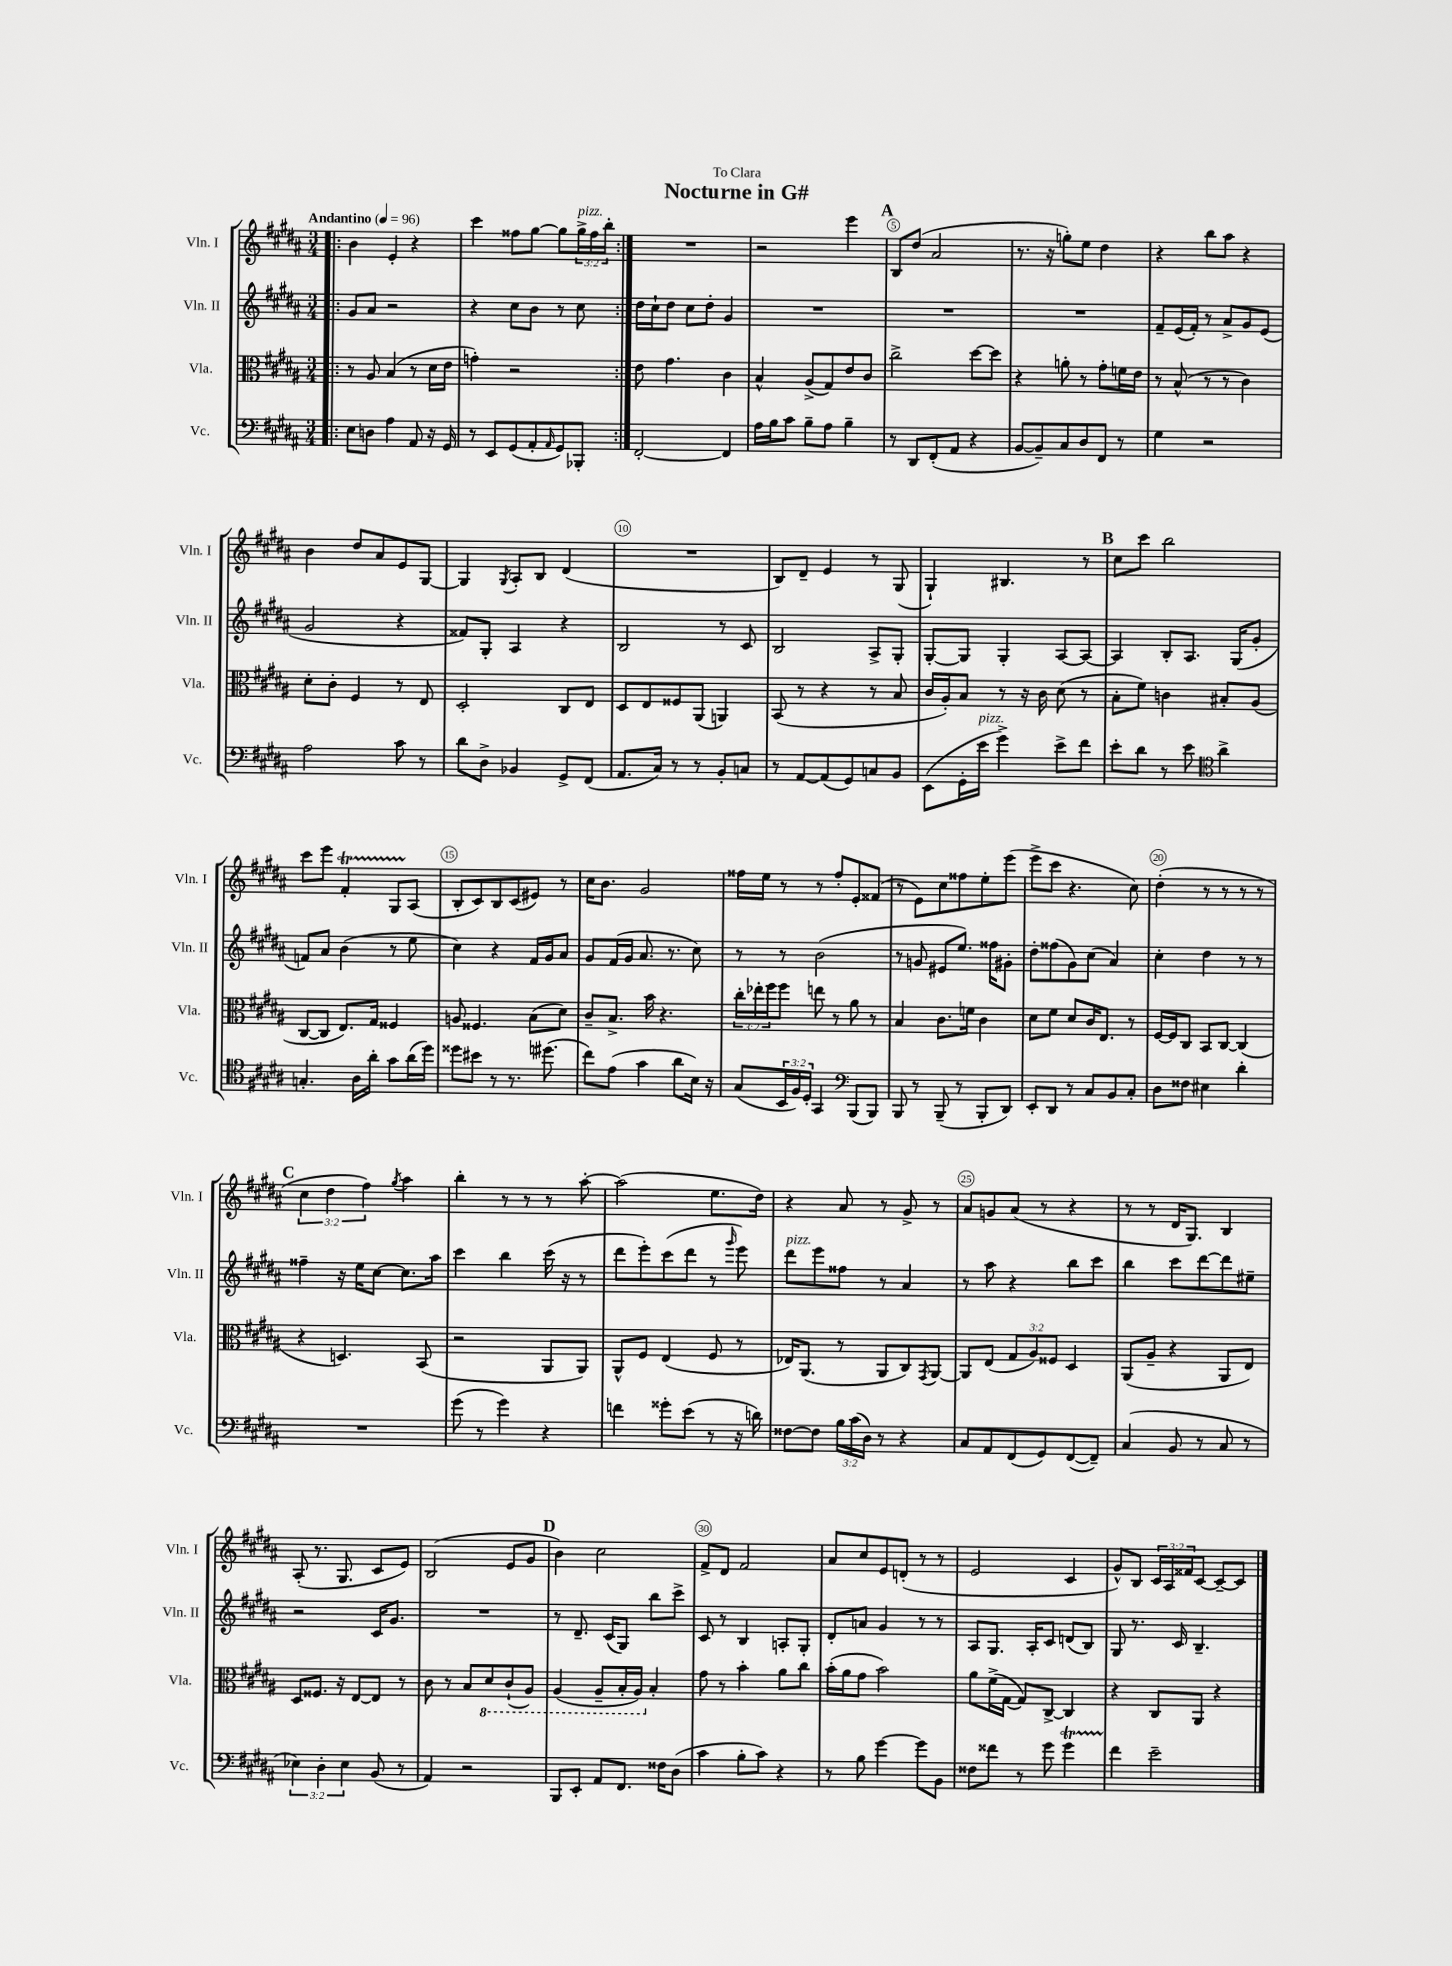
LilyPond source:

\header { title = "Nocturne in G#" dedication = "To Clara" }
<<
\new StaffGroup <<
\new Staff = "s0" \with { instrumentName = "Vln. I" shortInstrumentName = "Vln. I" } {
    \clef treble \key b \major \numericTimeSignature \time 3/4 \override Staff.TupletNumber.text = #tuplet-number::calc-fraction-text \tempo "Andantino" 4 = 96
    \repeat volta 2 { \bar ".|:" b'4 e'4-. r4 |
    cis'''4 fisis''8 gis''8~ gis''8 \tuplet 3/2 { gis''16->^\markup { \italic "pizz." } fisis''16 b''16-. } | }
    R2. |
    r2 e'''4 |
    \mark \markup { \bold "A" } b8 dis''8( ais'2 |
    r8. r16 g''8-.) e''8 dis''4 |
    r4 b''8 ais''8 r4 |
    b'4 dis''8 ais'8 e'8 gis8~ |
    gis4 \acciaccatura { gis8 } ais8-. b8 dis'4( |
    R2. |
    b8) dis'8-- e'4 r8 gis8( |
    gis4-!) bis4. r8 |
    \mark \markup { \bold "B" } cis''8 cis'''8 b''2 |
    cis'''8 e'''8 fis'4-.\startTrillSpan gis8 ais8\stopTrillSpan( |
    b8-. cis'8) b8 cis'8( eis'8) r8 |
    cis''16 b'8. gis'2 |
    fisis''16 e''16 r8 r8 fisis''8-. e'8-. fisis'8( |
    r8 e'8) cis''8 fisis''8 e''8-. e'''8( |
    e'''8-> cis'''8 r4. cis''8) |
    dis''4-.( r8 r8 r8 r8 |
    \mark \markup { \bold "C" } \tuplet 3/2 { cis''4 dis''4 fis''4) } \acciaccatura { gis''8 } ais''4 |
    b''4-. r8 r8 r8 ais''8~-. |
    ais''2( e''8. dis''16) |
    r4 ais'8 r8 gis'8-> r8 |
    ais'8 g'8 ais'8( r8 r4 |
    r8 r8 dis'16 gis8.) b4 |
    ais8-.( r8. gis8. cis'8 e'8) |
    b2( e'8 gis'8 |
    \mark \markup { \bold "D" } b'4) cis''2 |
    fis'8-> dis'8 fis'2 |
    ais'8 cis''8 e'8 d'8-.( r8 r8 |
    e'2 cis'4 |
    gis'8-^) b8 \tuplet 3/2 { cis'16 ais16 fisis'16 } cis'8~ cis'8~-- cis'8 \bar "|." |
}
\new Staff = "s1" \with { instrumentName = "Vln. II" shortInstrumentName = "Vln. II" } {
    \clef treble \key b \major \numericTimeSignature \time 3/4
    \repeat volta 2 { \bar ".|:" gis'8 ais'8 r2 |
    r4 cis''8 b'8 r8 cis''8 | }
    dis''16 cis''16-! dis''8 cis''8 dis''8-. gis'4 |
    R2. |
    \mark \markup { \bold "A" } R2. |
    R2. |
    fis'8-- e'16( fis'16-.) r8 ais'8-> gis'8 e'8( |
    gis'2 r4 |
    fisis'8) gis8-. ais4 r4 |
    b2 r8 cis'8 |
    b2 ais8-> gis8-. |
    gis8~-. gis8 gis4-. ais8~ ais8~ |
    \mark \markup { \bold "B" } ais4 b8-. ais8. gis16( gis'8-. |
    f'8) ais'8 b'4( r8 e''8 |
    cis''4) r4 fis'16 gis'16 ais'8 |
    gis'8 fis'16( gis'16 ais'8. r8. cis''8) |
    r8 r8 b'2( |
    r8 g'8 eis'8 e''8.) fisis''16 gis'8-. |
    dis''8-. fisis''8( gis'8) cis''8( ais'4) |
    cis''4-. dis''4 r8 r8 |
    \mark \markup { \bold "C" } fisis''4-- r16 e''16 cis''8~ cis''8. ais''16 |
    cis'''4 b''4 cis'''16( r16 r8 |
    dis'''8 e'''8-.) cis'''8( dis'''8 r8 \grace { gis'''16 } e'''8) |
    dis'''8^\markup { \italic "pizz." } e'''8 fisis''8 r8 ais'4 |
    r8 ais''8 r4 b''8 cis'''8 |
    b''4 cis'''8 dis'''8~ dis'''8 eis''8-- |
    r2 cis'16 gis'8. |
    R2. |
    \mark \markup { \bold "D" } r8 dis'8.-- cis'16( gis8) b''8 cis'''8-> |
    cis'8 r8 b4 a8-. gis8-. |
    dis'8-. a'8 gis'4 r8 r8 |
    ais8 gis8. ais16-. cis'8 d'8( b8) |
    gis8 r8. cis'16 b4.-- \bar "|." |
}
\new Staff = "s2" \with { instrumentName = "Vla." shortInstrumentName = "Vla." } {
    \clef alto \key b \major \numericTimeSignature \time 3/4 \override Staff.TupletNumber.text = #tuplet-number::calc-fraction-text
    \repeat volta 2 { \bar ".|:" r8 ais8 b4( r8 dis'16 e'16 |
    g'4-.) r2 | }
    e'8 gis'4. cis'4 |
    b4-^ ais8->( gis8) e'8 cis'8 |
    \mark \markup { \bold "A" } cis''2-> dis''8~ dis''8 |
    r4 a'8-. r8 gis'8-. f'16 e'16 |
    r8 b8-^( r8 r8 cis'4) |
    dis'8-. cis'8-. fis4 r8 e8 |
    dis2-. cis8 e8 |
    dis8 e8 fisis8 ais,8( a,4) |
    b,8( r8 r4 r8 b8 |
    cis'16 ais16-.) b8 r8 r16 cis'16 dis'8( r8 |
    \mark \markup { \bold "B" } b8-. fis'8) c'4 bis8-. ais8( |
    cis8~ cis8 e8.) gis16 fisis4 |
    a8 fisis4. b8( dis'8) |
    cis'8-- b8.-> b'16 r4. |
    \tuplet 3/2 { cis''16-. ees''16-. fis''16 } fis''8 e''8 r8 ais'8 r8 |
    b4 cis'8. f'16 cis'4 |
    dis'8 fis'8 dis'8 cis'16 e8. r8 |
    fis16~ fis16 cis8 b,8 cis8~ cis4( |
    \mark \markup { \bold "C" } r4 d4.) b,8( |
    r2 ais,8 ais,8) |
    ais,8-^ fis8 e4( fis8 r8 |
    ees16) ais,8.( r8 ais,8 cis8) \acciaccatura { gis,8 } ais,8~ |
    ais,8 e8( \tuplet 3/2 { gis8 ais8) fisis8 } dis4 |
    ais,8( ais8-- r4 ais,8 e8) |
    dis8 fisis8. r16 e8~ e8 r8 |
    cis'8 r8 b8 \ottava #-1 dis8 cis8-!( ais,8) |
    \mark \markup { \bold "D" } ais,4( ais,8-- b,16-. ais,16) \ottava #0 b4-. |
    gis'8 r8 b'4-. ais'8 cis''8 |
    b'16-.( ais'16 gis'8 b'2) |
    ais'8 fis'16->( gis16~ gis8) cis8~-> cis4 |
    r4 cis8 ais,8 r4 \bar "|." |
}
\new Staff = "s3" \with { instrumentName = "Vc." shortInstrumentName = "Vc." } {
    \clef bass \key b \major \numericTimeSignature \time 3/4 \override Staff.TupletNumber.text = #tuplet-number::calc-fraction-text
    \repeat volta 2 { \bar ".|:" e8 d8 ais4 ais,8 r16 gis,16 |
    r8 e,8 gis,8( ais,8-. \grace { ais,16 } gis,8) bes,,8-. | }
    fis,2~-. fis,4 |
    ais16 b16 cis'8 b8-- ais8 b4-- |
    \mark \markup { \bold "A" } r8 dis,8 fis,8-.( ais,8 r4 |
    b,8~ b,8--) cis8 dis8 fis,8 r8 |
    gis4 r2 |
    ais2 cis'8 r8 |
    dis'8 dis8-> bes,4 gis,8-> fis,8( |
    ais,8. cis16) r8 r8 b,8-. c8 |
    r8 ais,8~ ais,8( gis,8) c8 b,8 |
    e,8( gis,16-. e'16^\markup { \italic "pizz." } gis'4->) e'8-> fis'8 |
    \mark \markup { \bold "B" } e'8-. dis'8 r8 e'8 \clef tenor ais'4-> |
    g4.-. ais16 ais'16-. gis'8 ais'16( dis''16) |
    disis''8 bis'8 r8 r8. dis''8.( |
    cis''8) e'8( gis'4 ais'8 b16) r16 |
    gis8( \tuplet 3/2 { b,16 fis16) dis16-. } gis,4 \clef bass b,,8( b,,8) |
    b,,8 r8 b,,8--( r8 b,,8-. dis,8) |
    e,8-. dis,8 r8 cis8 b,8 cis8-. |
    dis8 fisis8 eis4 dis'4-. |
    \mark \markup { \bold "C" } R2. |
    gis'8( r8 gis'4) r4 |
    f'4 gisis'8-. e'8( r8 r16 d'16) |
    fisis8~ fisis8 \tuplet 3/2 { b16 cis'16( dis16) } r8 r4 |
    cis8 ais,8 fis,8( gis,8) fis,8~( fis,8--) |
    cis4( b,8 r8 cis8 r8 |
    \tuplet 3/2 { ees4) dis4-. ees4 } b,8( r8 |
    ais,4) r2 |
    \mark \markup { \bold "D" } b,,8 e,8-. ais,8 fis,8. fisis16 dis8( |
    cis'4 b8-. cis'8) r4 |
    r8 b8 gis'4~ gis'8 b,8 |
    fisis8 fisis'8 r8 gis'8 gis'4\startTrillSpan |
    fis'4\stopTrillSpan e'2-- \bar "|." |
}
>>
>>
\layout { \context { \Score \override BarNumber.break-visibility = ##(#f #t #t) barNumberVisibility = #(every-nth-bar-number-visible 5) \override BarNumber.stencil = #(make-stencil-circler 0.1 0.3 ly:text-interface::print) } }
